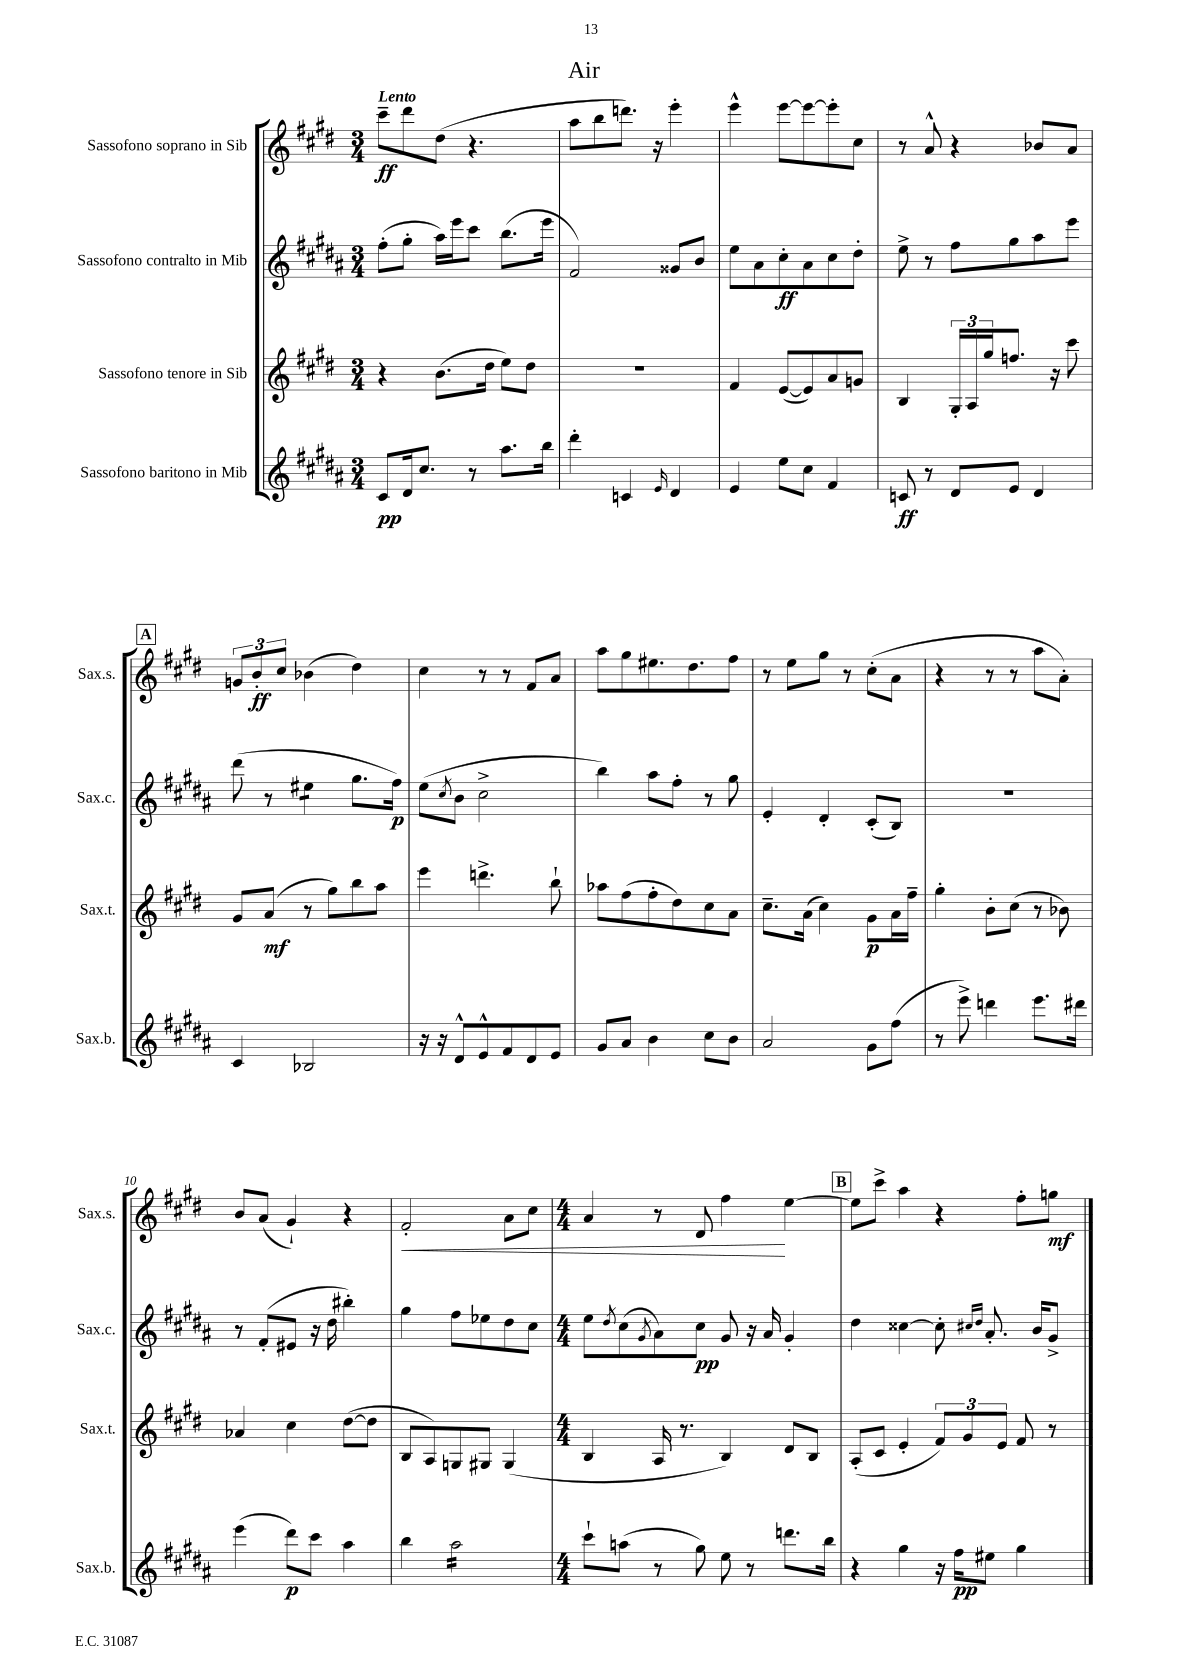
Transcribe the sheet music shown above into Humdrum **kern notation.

**kern	**kern	**kern	**kern
*staff4	*staff3	*staff2	*staff1
*clefG2	*clefG2	*clefG2	*clefG2
*k[f#c#g#d#a#]	*k[f#c#g#d#]	*k[f#c#g#d#a#]	*k[f#c#g#d#]
*M3/4	*M3/4	*M3/4	*M3/4
8c#/L	4r	(8ff#'\L	8ccc#~\L
16d#/k	.	8gg#'\J	8ddd#\
8.cc#/J	.	.	.
.	(8.b\L	16aa#\LL)	(8dd#\J
.	.	16eee\J	.
8r	.	8ccc#\J	4.r
.	16dd#\Jk	.	.
8.aa#\L	8ee\L)	(8.bb\L	.
.	8dd#\J	.	.
16bb\Jk	.	16eee\Jk	.
=	=	=	=
4ddd#'\	2.r	2f#/)	8aa\L
.	.	.	8bb\
4c/	.	.	8.ddd\J)
.	.	.	16r
16qqe/	.	.	.
4d#/	.	8g##/L	4eee'\
.	.	8b/J	.
=	=	=	=
4e/	4f#/	8ee\L	4eee^^\
.	.	8a#\	.
8ee\L	([8e/L	8cc#'\	[8eee\L
8cc#\J	8e/])	8a#\	8eee\_
4f#/	8a/	8cc#\	8eee'\]
.	8g/J	8dd#'\J	8cc#\J
=	=	=	=
8c/	4B/	8ee^\	8r
8r	.	8r	8a^^/
8d#/L	24G#'/LL	8ff#\L	4r
.	24A/	.	.
.	24gg#/J	.	.
8e/J	8.ff/J	8gg#\	.
4d#/	.	8aa#\	8b-/L
.	16r	.	.
.	8ccc#\	8eee\J	8a/J
=	=	=	=
4c#/	8g#/L	(8ddd#\	12g/L
.	.	.	12b'/
.	(8a/J	8r	.
.	.	.	12cc#/J
2B-/	8r	4ee#\	(4b-\
.	8gg#\L)	.	.
.	8bb\	8.gg#\L	4dd#\)
.	8aa\J	.	.
.	.	16ff#\Jk)	.
=	=	=	=
16r	4eee\	(8ee\L	4cc#\
16r	.	.	.
.	.	8qcc#/	.
8d#^^/L	.	8b\J	.
8e^^/	4.ddd^\	2cc#^\	8r
8f#/	.	.	8r
8d#/	.	.	8f#/L
8e/J	8bb`\	.	8a/J
=	=	=	=
8g#/L	8aa-\L	4bb\)	8aa\L
8a#/J	(8ff#\	.	8gg#\
4b\	8ff#'\	8aa#\L	8.ee#\
.	8dd#\)	8ff#'\J	.
.	.	.	8.dd#\
8cc#\L	8cc#\	8r	.
8b\J	8a\J	8gg#\	8ff#\J
=	=	=	=
2a#/	8.cc#~\L	4e'/	8r
.	.	.	8ee\L
.	(16a\Jk	.	.
.	4cc#\)	4d#'/	8gg#\J
.	.	.	8r
8g#\L	8g#\L	(8c#'/L	(8cc#'\L
(8ff#\J	16a\L	8B/J)	8a\J
.	16ff#~\JJ	.	.
=	=	=	=
8r	4gg#'\	2.r	4r
8eee^\)	.	.	.
4ddd\	8b'\L	.	8r
.	(8cc#\J	.	8r
8.eee\L	8r	.	8aa\L
.	8b-\)	.	8a'\J)
16ddd#\Jk	.	.	.
=	=	=	=
(4eee\	4a-/	8r	8b/L
.	.	(8f#'/L	(8a/J
8ddd#\L)	4cc#\	8e#/J	4g#`/)
8ccc#\J	.	16r	.
.	.	16dd#\	.
4aa#\	([8dd#\L	4bb#'\)	4r
.	8dd#\]J	.	.
=	=	=	=
4bb\	8B/L	4gg#\	2f#'/
.	8A/)	.	.
2aa#\	8G/	8ff#\L	.
.	8G#/J	8ee-\	.
.	(4G#/	8dd#\	8a\L
.	.	8cc#\J	8cc#\J
=	=	=	=
*M4/4	*M4/4	*M4/4	*M4/4
8ccc#`\L	4B/	8ee\L	4a/
.	.	8qdd#/	.
(8aa\J	.	(8cc#\	.
.	.	8qg#/	.
8r	16A/	8a#\)	8r
.	8.r	.	.
8gg#\)	.	8cc#\J	8d#/
8ee\	4B/)	8g#/	4ff#\
8r	.	16r	.
.	.	16a#/	.
8.ddd\L	8d#/L	4g#'/	[4ee\
.	8B/J	.	.
16bb\Jk	.	.	.
=	=	=	=
4r	(8A'/L	4dd#\	8ee\]L
.	8c#/J	.	8ccc#^\J
4gg#\	4e'/	[4cc##\	4aa\
16r	12f#/L)	8cc##'\]	4r
16ff#\LK	.	.	.
.	12g#/	.	.
.	.	16qqcc#/LL	.
.	.	16qqdd#/JJ	.
8ee#\J	.	8.a#'/	.
.	12e/J	.	.
4gg#\	8f#/	.	8ff#'\L
.	.	16b/LK	.
.	8r	8g#^/J	8gg\J
==	==	==	==
*-	*-	*-	*-
